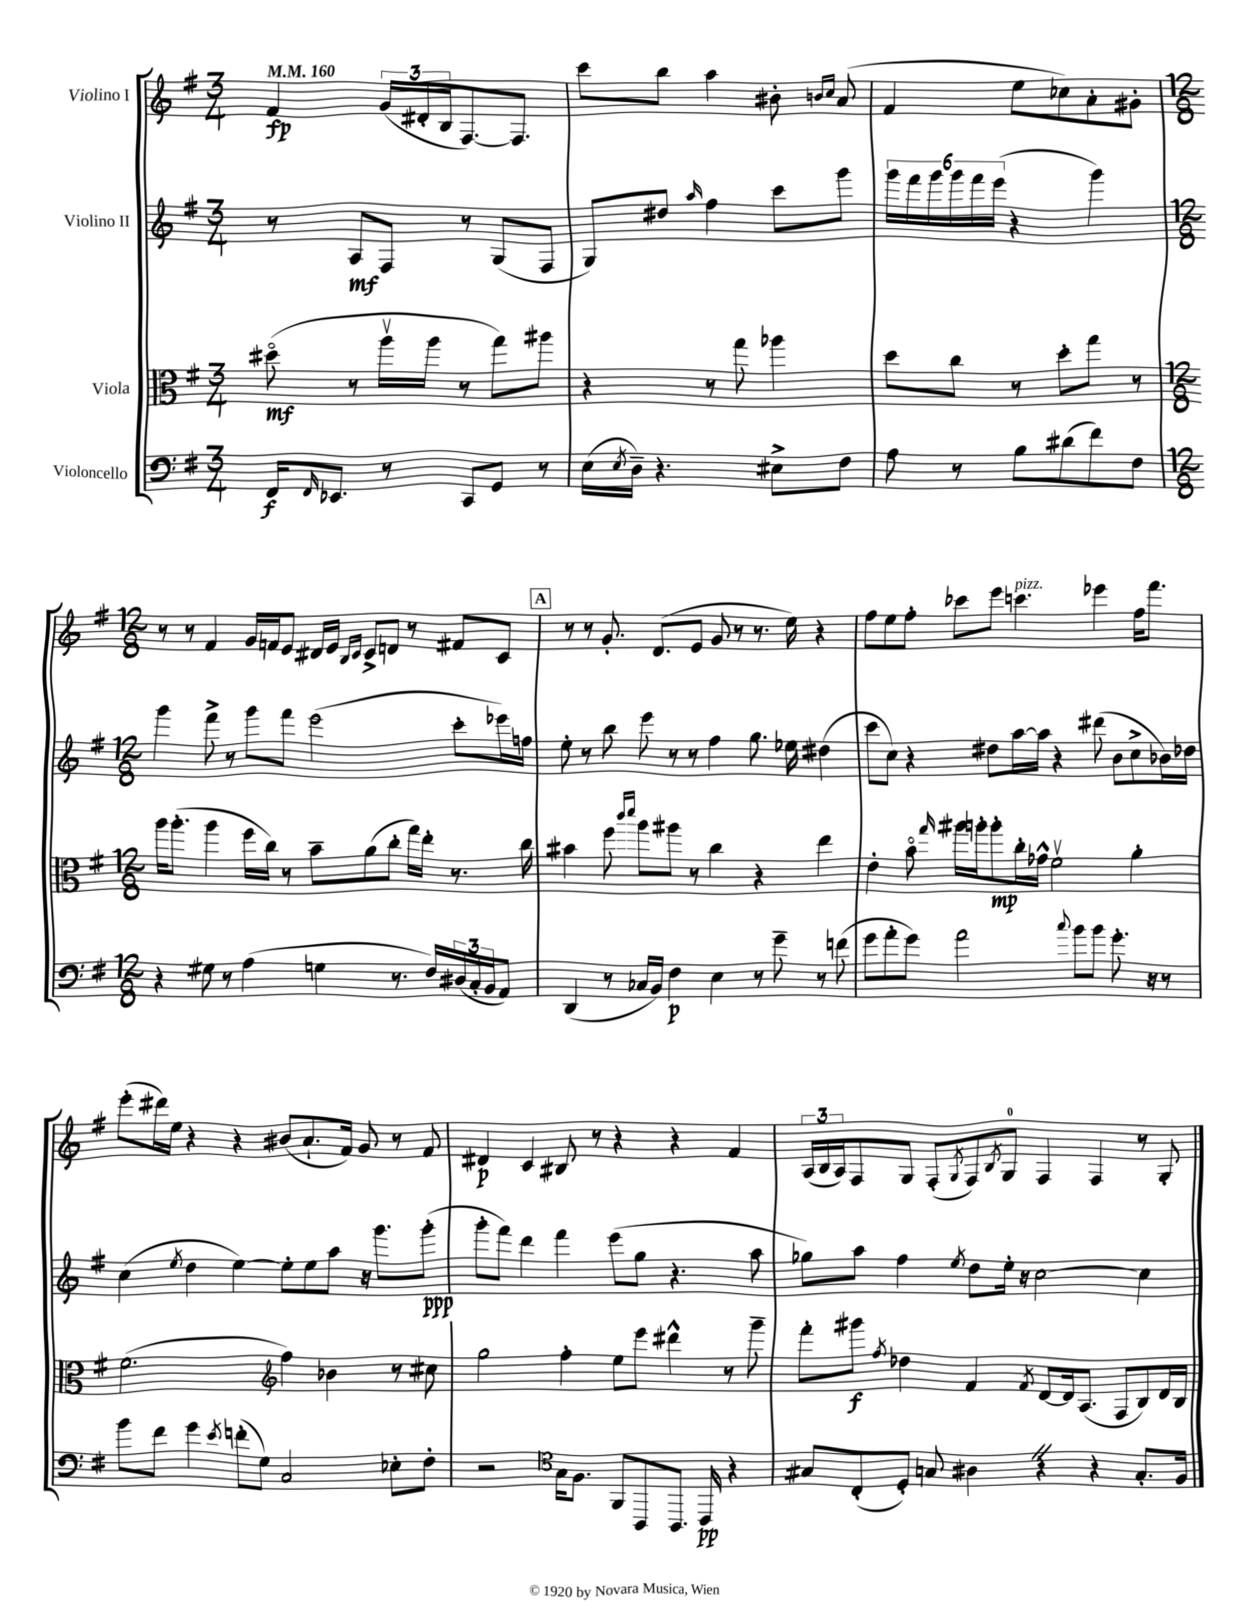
<<
\new StaffGroup <<
\new Staff = "s0" \with { instrumentName = "Violino I" } {
    \clef treble \key g \major \numericTimeSignature \time 3/4 \tempo 4 = 160
    fis'4\fp \tuplet 3/2 { g'16( dis'16-. b16 } fis8.~) fis8. |
    c'''8 b''8 a''4 bis'8-. \grace { b'16 c''16 } a'8( |
    fis'4 e''8 ces''8) a'8-. gis'8-. |
    \numericTimeSignature \time 12/8 r8 r8 fis'4 g'16 f'16 e'8 dis'16 e'16 \grace { b16 c'16 } c'8-> d'8 r8 fis'8 c'8 |
    \mark \markup { \box "A" } r8 r8 g'8.-. d'8.( e'8 g'8 r8 r8. e''16) r4 |
    fis''8 e''8 fis''8-. ces'''8 e'''8 c'''4.^\markup { \italic "pizz." } ees'''4 fis''16 fis'''8. |
    e'''8-.( dis'''16) e''16 r4 r4 bis'8( a'8.-! fis'16) g'8 r8 fis'8 |
    dis'4\p c'4 bis8 r8 r4 r4 fis'4 |
    \tuplet 3/2 { a16( b16 a16) } fis8 g8 fis8-.( \acciaccatura { g8 } fis8) \acciaccatura { b8 } g8-0 fis4 fis4 r8 g8-. \bar "|." |
}
\new Staff = "s1" \with { instrumentName = "Violino II" } {
    \clef treble \key g \major \numericTimeSignature \time 3/4
    r8 a8\mf fis8 r8 g8( fis8 |
    g8) dis''8 \grace { a''16 } fis''4 c'''8 g'''8 |
    \tuplet 6/4 { g'''16 fis'''16 g'''16 g'''16 fis'''16 e'''16( } r4 g'''4) |
    \numericTimeSignature \time 12/8 g'''4 fis'''8-> r8 g'''8 fis'''8 e'''2( c'''8-. ees'''16) f''16 |
    \mark \markup { \box "A" } e''8-. r8 b''8 e'''8 r8 r8 fis''4 g''8. ees''16 dis''4( |
    c'''8 c''8) r4 dis''8 a''16~ a''16 r4 dis'''8( b'8 c''8-> bes'16) des''16 |
    c''4( \acciaccatura { e''8 } d''4 e''4~) e''8-. e''8 a''8 r16 g'''8. g'''8-.\ppp( |
    g'''8-. fis'''8) d'''4 fis'''4 e'''8( g''8 r4. a''8 |
    ges''8) a''8 fis''4 \acciaccatura { e''8 } d''8 e''16-. r16 c''2~ c''4 \bar "|." |
}
\new Staff = "s2" \with { instrumentName = "Viola" } {
    \clef alto \key g \major \numericTimeSignature \time 3/4
    dis''8\flageolet\mf( r8 a''16\upbow a''16 r8 g''8) ais''8 |
    r4 r8 g''8 aes''4 |
    d''8 c''8 r8 d''8-. g''8 r8 |
    \numericTimeSignature \time 12/8 a''16 a''8.-.( a''4 fis''16 c''16) r8 b'8-- a'8( c''8-. g''16) e''16-. r8. c''16 |
    \mark \markup { \box "A" } bis'4 fis''8 \grace { c'''16 d'''16 } a''8 ais''8 r8 c''4 r4 e''4 |
    e'4-. b'8\flageolet \grace { g''16 } ais''16 a''16-. a''8-.\mp c''16-. ges'16-^ fis'2\upbow a'4-. |
    fis'2.( \clef treble fis''4) bes'4 r8 cis''8 |
    g''2 fis''4-. e''8 e'''8 dis'''4-^ r8 g'''8-- |
    fis'''8-. gis'''8\f \acciaccatura { fis''8 } des''4 fis'4 \acciaccatura { fis'8 } d'8~ d'16 a8.( fis8 b8) d'16 b16 \bar "|." |
}
\new Staff = "s3" \with { instrumentName = "Violoncello" } {
    \clef bass \key g \major \numericTimeSignature \time 3/4
    fis,16\f \grace { fis,16 } ees,8. r8 c,8 g,8 r8 |
    e16( \acciaccatura { e8 } d16--) r4. eis8-> fis8 |
    a8 r8 b8 dis'8( fis'8) fis8 |
    \numericTimeSignature \time 12/8 r4 gis8 r8 a4( g4 r8. fis16) \tuplet 3/2 { dis16( c16-. b,16 } a,8) |
    \mark \markup { \box "A" } d,4( r8 ces16 b,16) fis4\p e4 r8 g'8-- r8 f'8( |
    g'8 a'8-. g'8) a'2 \appoggiatura { c''8 } b'8 b'8 g'8.-. r16 r8 |
    b'8 fis'8 g'4 \acciaccatura { e'8 } f'8-.( g8) c2 ees8-. fis8-. |
    r2 g16 fis8. fis,8 a,,8 a,,8. c,16\pp r4 |
    \clef tenor gis8 c8-.( d8-.) g8 ais4 \once \override BreathingSign.text = \markup { \musicglyph "scripts.caesura.straight" } \breathe r4 r4 g8.-. fis16 \bar "|." |
}
>>
>>
\layout { \context { \Score \remove "Bar_number_engraver" } }
